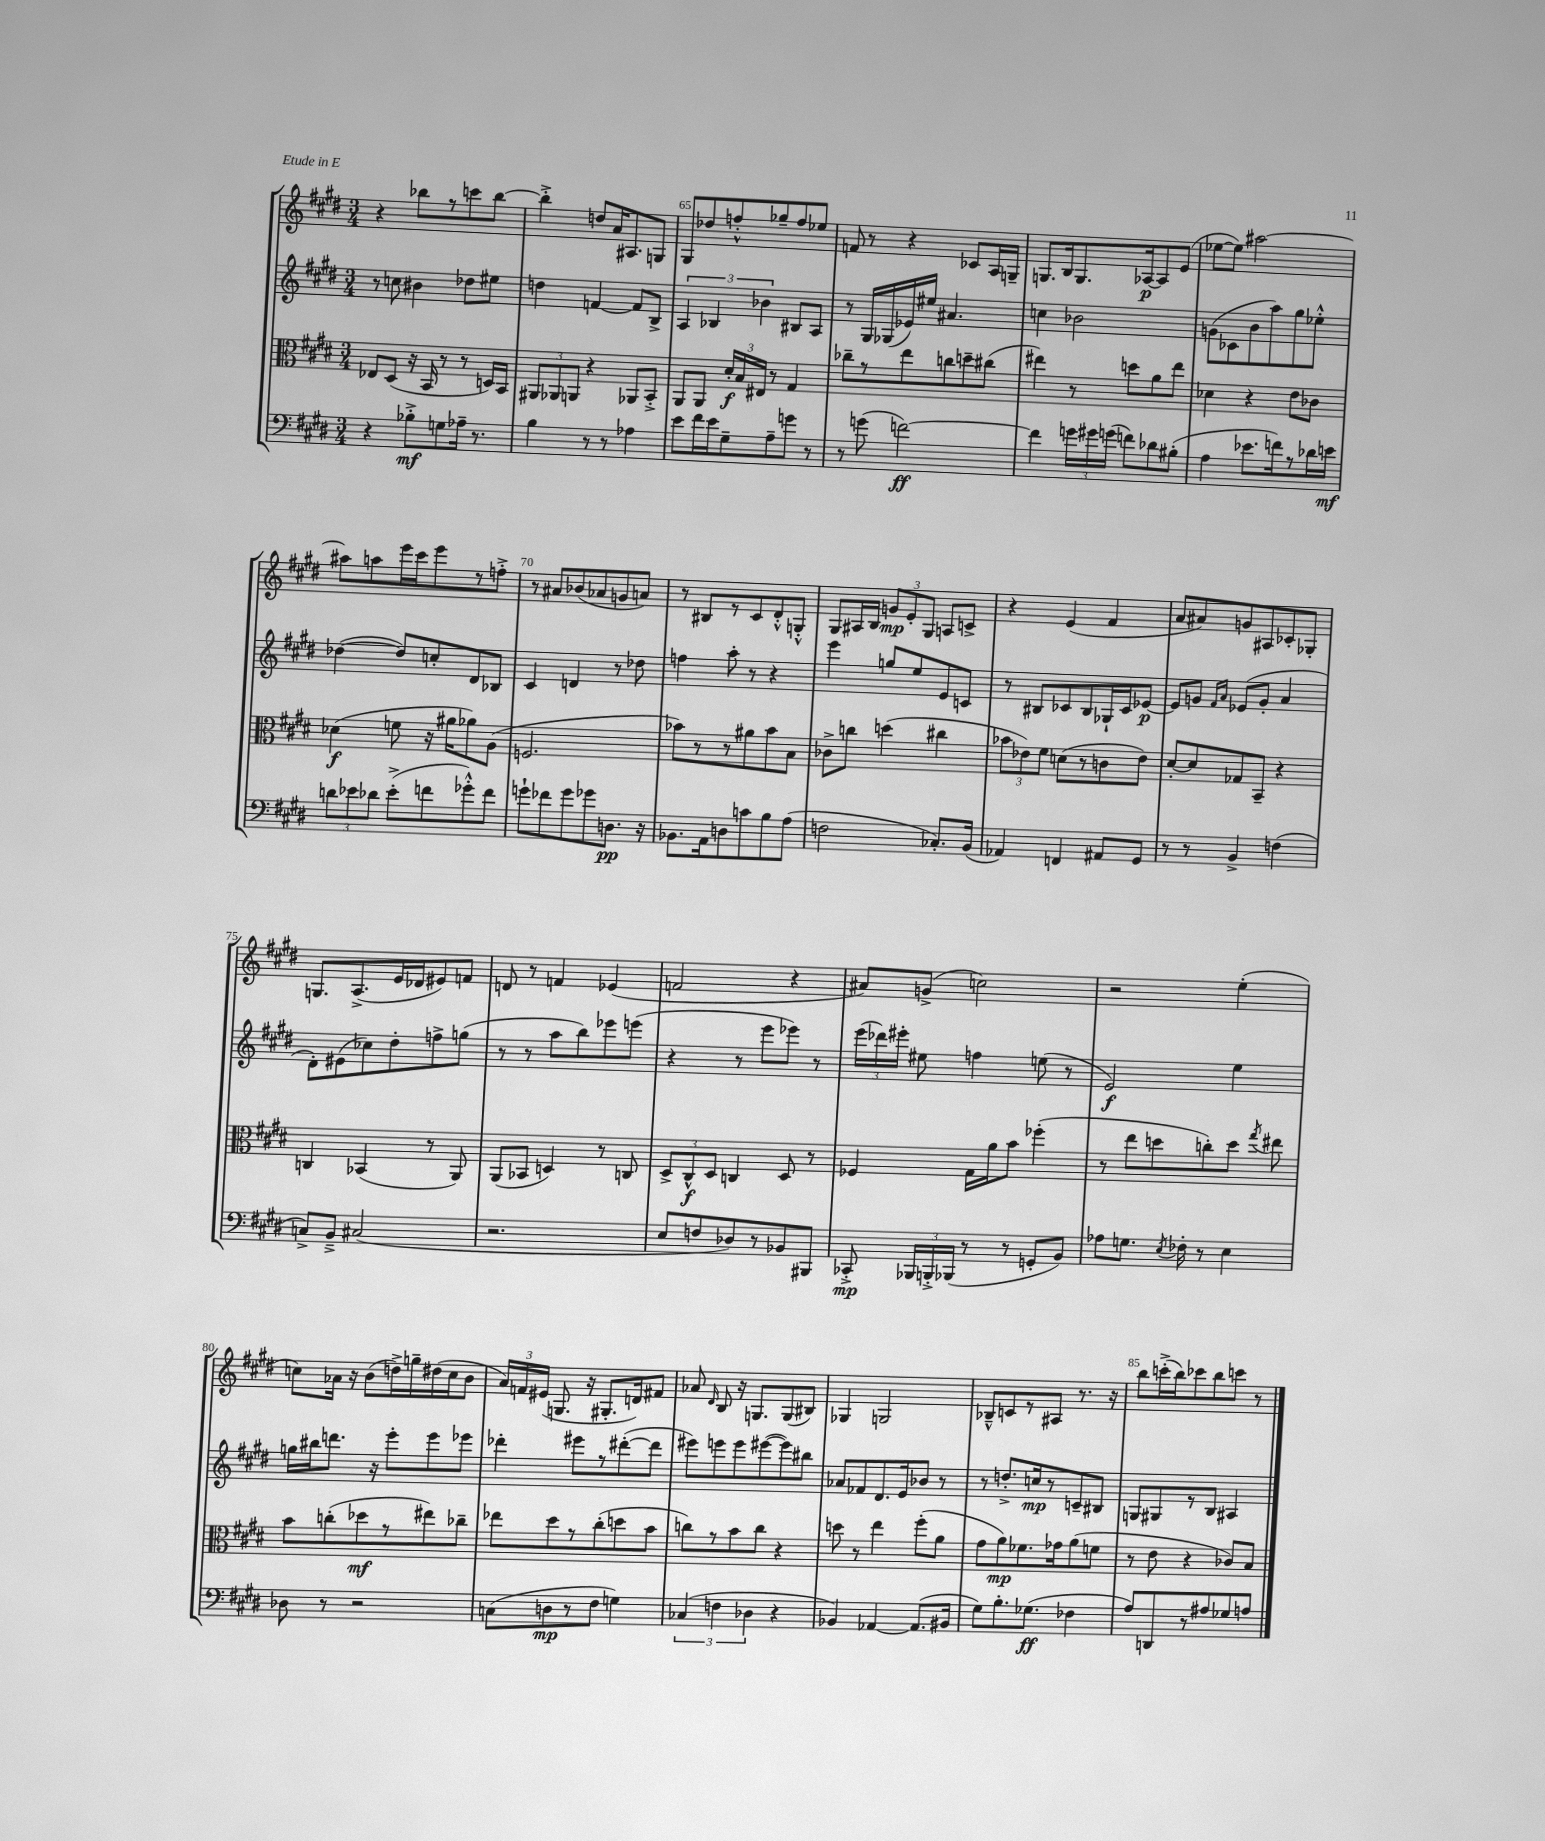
<<
\new StaffGroup <<
\new Staff = "s0" {
    \clef treble \key e \major \numericTimeSignature \time 3/4
    \autoBeamOff r4 bes''8[ r8 c'''8 bes''8]~ |
    bes''4-.-> d''8[ a'16 ais8. g8] |
    gis8[ des''8 f''8-.-^ ges''8-- f''8 ees''8] |
    f'8 r8 r4 ces'8[ a16 g16]-- |
    g8.[ b16 g8. aes16~\p aes8 e'8]( |
    ees''8[~ ees''8]) ais''2~ |
    ais''8[ a''8 e'''16 cis'''16 e'''8 r8 f''8]-.-> |
    r8 ais'8[ bes'8( aes'8 g'8 a'8]) |
    r8 bis8[ r8 cis'8 dis'8-.-^ g8]-.-^ |
    gis8[ ais16 b16] \tuplet 3/2 { g'8[\mp e'8-. gis8] } a8[ c'8]-> |
    r4 e'4( fis'4 |
    a'8[ ais'8) g'8 ais8 ces'8-. ges8]-. |
    g8.[ a8.->( e'16 des'16 eis'8) f'8] |
    d'8 r8 f'4 ees'4( |
    f'2 r4 |
    ais'8[) g'8]->( c''2) |
    r2 e''4-.( |
    c''8[) aes'16] r16 b'8[( d''16->) g''16-- dis''16( c''16 b'8] |
    \tuplet 3/2 { a'16[) f'16 eis'16]( } g8. r16 gis8.[-. d'16) fis'8] |
    aes'8 \grace { dis'16 } b8 r16 g8.[ g8( bis8]) |
    ges4 g2 |
    bes8[---^ c'8 r8 ais8] r8. r16 |
    b''8[ c'''16-.->( b''16) ces'''8 b''8 c'''8] r8 \bar "|." |
}
\new Staff = "s1" {
    \clef treble \key e \major \numericTimeSignature \time 3/4
    \autoBeamOff r8 c''8 bis'4 des''8[ eis''8] |
    d''4 f'4~ f'8[ b8]-> |
    \tuplet 3/2 { a4 bes4 bes'4 } bis8[ a8] |
    r8 gis16[ ges16( ees'16) eis''16] ais'4. |
    c''4 bes'2 |
    g'8[( ces'8 b'8 a''8) gis''8 ees''8]-.-^ |
    des''4~( des''8[) c''8-. dis'8 bes8] |
    cis'4 d'4 r8 des''8 |
    f''4 a''8-. r8 r4 |
    e'''4 g''8[ e''8 e'8 c'8] |
    r8 bis8[ ces'8 bis8 ges16-! ces'16 ees'8]~\p |
    ees'8[ g'8] \grace { fis'16[ a'16] } ees'8[( g'8]-. a'4 |
    dis'8[-.) eis'8( ces''8) dis''8-. f''8-> g''8]( |
    r8 r8 a''8[ b''8) ees'''8 e'''8]( |
    r4 r8 e'''8[ ees'''8]) r8 |
    \tuplet 3/2 { e'''16[( des'''16) eis'''16]-. } eis''8 f''4 e''8( r8 |
    e'2\f) e''4 |
    g''16[ bis''16 d'''8.] r16 e'''8[-. e'''8 ees'''8] |
    des'''4-. eis'''8[ r8 dis'''8~-.( dis'''8] |
    eis'''8[) e'''8 e'''8 eis'''8~( eis'''8) bis''8] |
    aes'8[ fes'8 dis'8. e'16 bes'8] r8 |
    r8 d''8.[-.-> c''16\mp r8 c'8-- bis8] |
    g8[ gis8 r8 b8] ais4 \bar "|." |
}
\new Staff = "s2" {
    \clef alto \key e \major \numericTimeSignature \time 3/4
    \autoBeamOff ees8[ dis8]( r16 b,16 r8 r8 d16[) b,16] |
    \tuplet 3/2 { ais,8[ aes,8 a,8] } r4 aes,8[ b,8]-.-> |
    a,8[ a,8] \tuplet 3/2 { dis'16[-.\f b16 eis16] } r8 gis4 |
    ces''8[-- r8 e''8 c''8 d''8-- cis''8]( |
    eis''4) r8 d''8[ a'8 eis''8] |
    des'4 r4 e'8[ ces'8] |
    des'4\f( f'8 r16 ais'16[ aes'8) a8]( |
    f2. |
    bes'8[) r8 r8 ais'8 bes'8 b8] |
    ces'8[-> c''8] d''4( cis''4 |
    \tuplet 3/2 { bes'8[ ees'8) fis'8] } d'8[( r8 c'8 ees'8]) |
    dis'8[~-. dis'8 ges8 b,8]-- r4 |
    c4 bes,4( r8 a,8) |
    a,8[( bes,8] d4) r8 c8 |
    \tuplet 3/2 { dis8[-> cis8-^\f dis8] } c4 dis8 r8 |
    fes4 gis16[ a'16 b'8] fes''4-.( |
    r8 e''8[ d''8 c''8-.) d''8] \acciaccatura { gis''8 } eis''8 |
    b'8[ c''8-.( des''8\mf r8 eis''8) ces''8]-- |
    ees''8[ dis''8 r8 cis''8-.( d''8 b'8] |
    c''8[) r8 b'8 c''8] r4 |
    d''8 r8 e''4 fis''8[-.( a'8] |
    gis'8[ a'8\mp) fes'8. ges'16 a'8( f'8] |
    r8 e'8 r4 ces'8[) b8] \bar "|." |
}
\new Staff = "s3" {
    \clef bass \key e \major \numericTimeSignature \time 3/4
    \autoBeamOff r4 bes8[-.->\mf g8 aes16]-- r8. |
    b4 r8 r8 aes4 |
    e'8[ fis'16 e'16 gis8-- a8-- g'8] r8 |
    r8 g'8( f'2~\ff) |
    f'4 \tuplet 3/2 { g'16[ gis'16 g'16]( } f'8[) des'8 bis8]-.( |
    a4 ees'8.[ f'16) r8 des'16 e'16]\mf |
    \tuplet 3/2 { d'8[ ees'8 des'8] } ees'8[-.->( f'8 ges'8-.-^) f'8] |
    g'8[-! fes'8 g'8 ges'8 d8.]\pp r16 |
    bes,8.[ a,16 d8 c'8 b8 a8]( |
    f2 ces8.[-.) b,16]( |
    aes,4) f,4 ais,8[ gis,8] |
    r8 r8 b,4-> f4( |
    c8[->) b,8]---> cis2( |
    r2. |
    e8[ f8 des8) r8 bes,8 bis,,8] |
    ces,8-.->\mp \tuplet 3/2 { bes,,16[ b,,16-.-> bes,,16]( } r8 r8 g,8[-. b,8]) |
    aes8[ g8.] \acciaccatura { e8 } fes16-. r8 e4 |
    des8 r8 r2 |
    c8[( d8\mp r8 fis8] g4) |
    \tuplet 3/2 { ces4( f4 des4 } r4 |
    bes,4) aes,4~ aes,8.[( bis,16] |
    gis8[) b8.-. ges8.]\ff( fes4 |
    a8[) d,8 r8 ais8 ges8 a8] \bar "|." |
}
>>
>>
\layout { \context { \Score currentBarNumber = #63 \override BarNumber.break-visibility = ##(#f #t #t) barNumberVisibility = #(every-nth-bar-number-visible 5) } }
